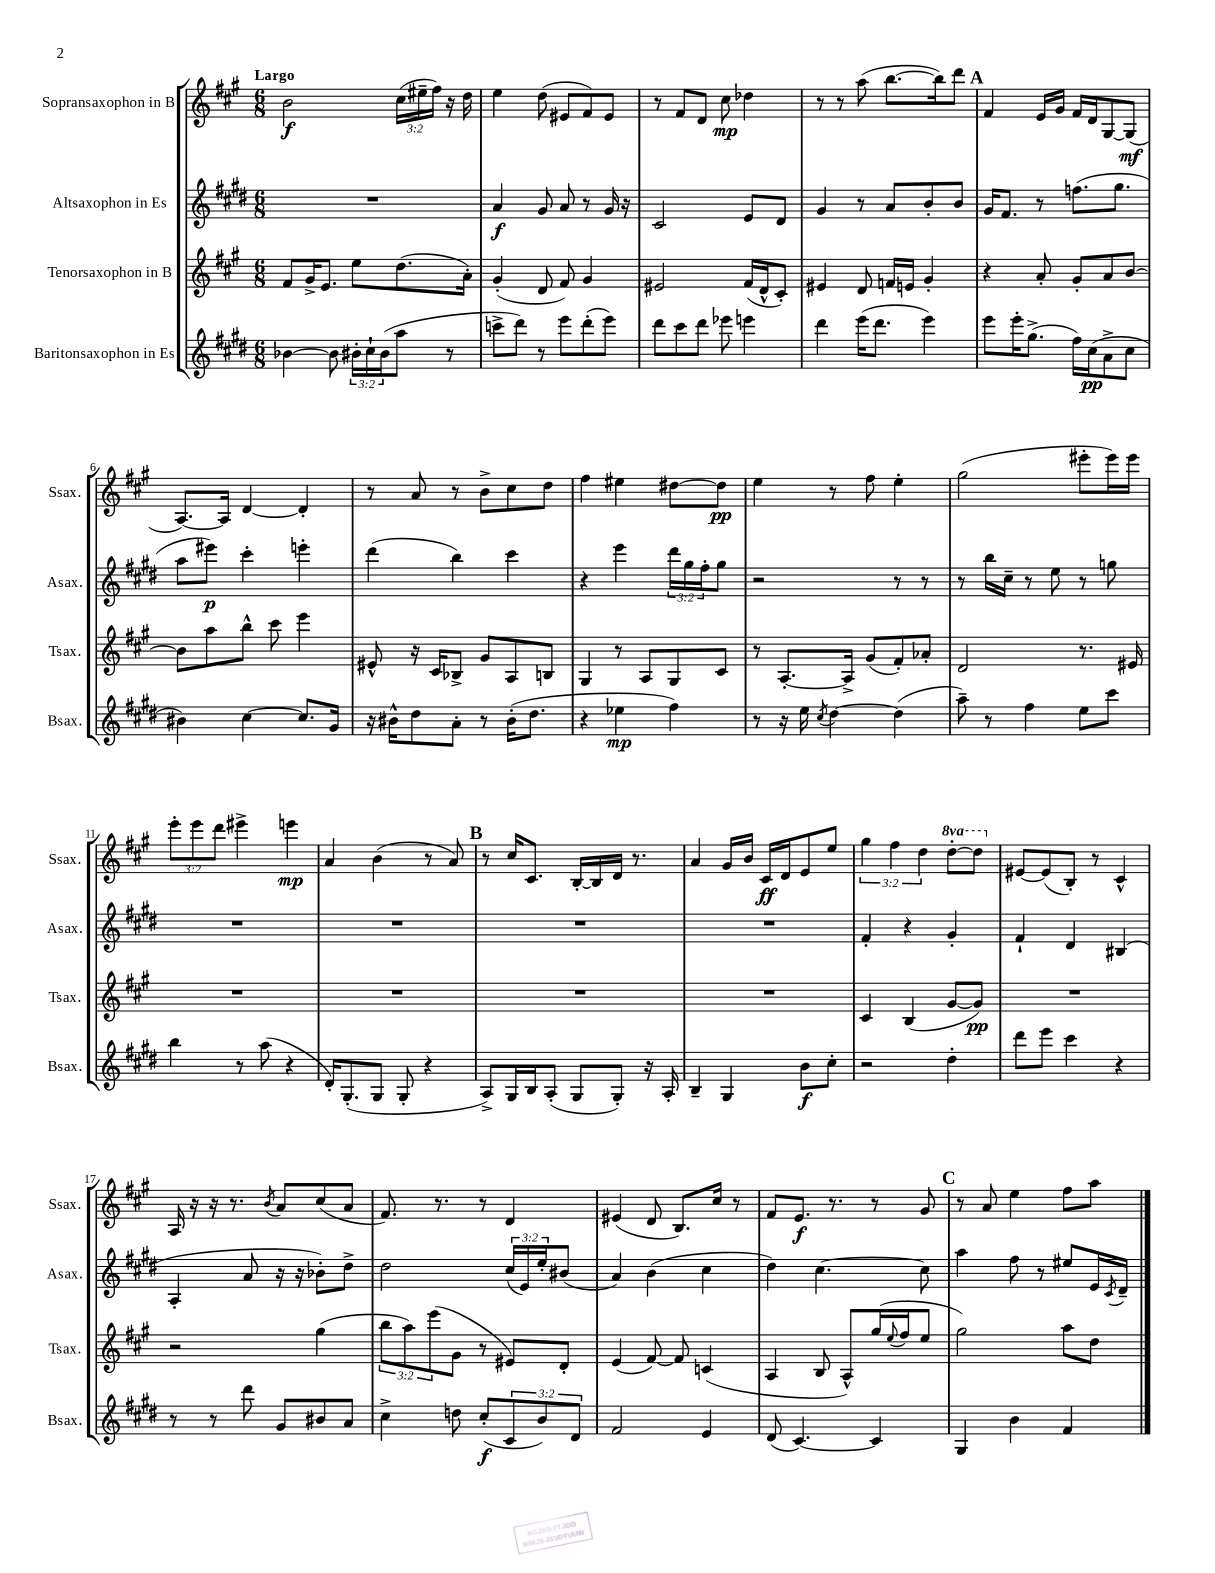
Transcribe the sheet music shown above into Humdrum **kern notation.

**kern	**dynam	**kern	**dynam	**kern	**dynam	**kern	**dynam
*part4	*part4	*part3	*part3	*part2	*part2	*part1	*part1
*staff4	*staff4	*staff3	*staff3	*staff2	*staff2	*staff1	*staff1
*I"Baritonsaxophon in Es	*	*I"Tenorsaxophon in B	*	*I"Altsaxophon in Es	*	*I"Sopransaxophon in B	*
*I'Bsax.	*	*I'Tsax.	*	*I'Asax.	*	*I'Ssax.	*
*clefG2	*	*clefG2	*	*clefG2	*	*clefG2	*
*k[f#c#g#d#]	*	*k[f#c#g#]	*	*k[f#c#g#d#]	*	*k[f#c#g#]	*
*M6/8	*	*M6/8	*	*M6/8	*	*M6/8	*
=1	=1	=1	=1	=1	=1	=1	=1
!	!	!	!	!	!	!LO:TX:a:B:t=Largo	!
[4b-X\	.	8f#/L	.	2.r	.	2b\	f
.	.	16g#^/K	.	.	.	.	.
.	.	8.e/J	.	.	.	.	.
8b-\]	.	.	.	.	.	.	.
24b#X'\LL	.	8ee\L	.	.	.	.	.
24cc#`\	.	.	.	.	.	.	.
(24b#\J	.	.	.	.	.	.	.
8aa\J	.	(8.dd\	.	.	.	(24cc#\LL	.
.	.	.	.	.	.	24ee#X~\	.
.	.	.	.	.	.	24ff#\JJ)	.
8r	.	.	.	.	.	16r	.
.	.	16a'\Jk)	.	.	.	16dd\	.
=2	=2	=2	=2	=2	=2	=2	=2
8cccn^\L	.	(4g#'/	.	4a/	f	4ee\	.
8ddd#\J)	.	.	.	.	.	.	.
8r	.	8d/	.	8g#/	.	(8dd\	.
8eee\L	.	8f#/)	.	8a/	.	8e#X/L	.
(8ddd#'\	.	4g#/	.	8r	.	8f#/)	.
8eee\J)	.	.	.	16g#/	.	8e#/J	.
.	.	.	.	16r	.	.	.
=3	=3	=3	=3	=3	=3	=3	=3
8ddd#\L	.	2e#X/	.	2c#/	.	8r	.
8ccc#\	.	.	.	.	.	8f#/L	.
8ddd#\J	.	.	.	.	.	8d/J	.
8eee-X\	.	.	.	.	.	8cc#\	mp
4eeen\	.	(16f#/LL	.	8e/L	.	4dd-X\	.
.	.	16d^^/J	.	.	.	.	.
.	.	8c#'/J)	.	8d#/J	.	.	.
=4	=4	=4	=4	=4	=4	=4	=4
4ddd#\	.	4e#X/	.	4g#/	.	8r	.
.	.	.	.	.	.	8r	.
(16eee\KL	.	8d/	.	8r	.	(8aa\	.
8.ddd#\J	.	.	.	.	.	.	.
.	.	16fn/LL	.	8a/L	.	[8.bb\L	.
.	.	16en/JJ	.	.	.	.	.
4eee\)	.	4g#'/	.	8b'/	.	.	.
.	.	.	.	.	.	16bb\k])	.
.	.	.	.	8b/J	.	8ddd\J	.
!!LO:REH:place=s1:t=A
=5	=5	=5	=5	=5	=5	=5	=5
8eee\L	.	4r	.	16g#/KL	.	4f#/	.
.	.	.	.	8.f#/J	.	.	.
16eee'\K	.	.	.	.	.	.	.
(8.gg#^\J	.	.	.	.	.	.	.
.	.	8a'/	.	8r	.	16e/LL	.
.	.	.	.	.	.	16g#/JJ	.
16ff#\LL)	.	8g#'/L	.	(8.ffn\L	.	16f#/LL	.
(16cc#\J	pp	.	.	.	.	16d/J	.
8a^\	.	8a/	.	.	.	[8G#/	.
.	.	.	.	8.gg#\J	.	.	.
8cc#\J	.	[8b/J	.	.	.	(8G#/J]	mf
!!LO:LB:g=z
=6	=6	=6	=6	=6	=6	=6	=6
4b#X\)	.	8b\L]	.	8aa\L	.	[8.A/L)	.
.	.	8aa\	.	8eee#X\J)	p	.	.
.	.	.	.	.	.	16A/Jk]	.
[4cc#\	.	8bb^^\J	.	4ccc#'\	.	[4d/	.
.	.	8ccc#\	.	.	.	.	.
8.cc#/L]	.	4eee\	.	4eeen'\	.	4d'/]	.
16g#/Jk	.	.	.	.	.	.	.
=7	=7	=7	=7	=7	=7	=7	=7
16r	.	8e#X^^/	.	(4ddd#\	.	8r	.
16b#X^^\KL	.	.	.	.	.	.	.
8dd#\	.	16r	.	.	.	8a/	.
.	.	16c#/KL	.	.	.	.	.
8a'\J	.	8B-X^/J	.	4bb\)	.	8r	.
8r	.	8g#/L	.	.	.	8b^\L	.
(16b#'\KL	.	8A/	.	4ccc#\	.	8cc#\	.
8.dd#\J	.	.	.	.	.	.	.
.	.	8Bn/J	.	.	.	8dd\J	.
=8	=8	=8	=8	=8	=8	=8	=8
4r	.	4G#/	.	4r	.	4ff#\	.
4ee-X\	mp	8r	.	4eee\	.	4ee#X\	.
.	.	8A/L	.	.	.	.	.
4ff#\)	.	8G#/	.	24ddd#\LL	.	[8dd#X\L	.
.	.	.	.	24gg#\	.	.	.
.	.	.	.	24ff#'\J	.	.	.
.	.	8c#/J	.	8gg#\J	.	8dd#\J]	pp
=9	=9	=9	=9	=9	=9	=9	=9
8r	.	8r	.	2r	.	4ee\	.
16r	.	[8.A'/L	.	.	.	.	.
16ee\	.	.	.	.	.	.	.
8qcc#/	.	.	.	.	.	.	.
[4dd#\	.	.	.	.	.	8r	.
.	.	16A^/Jk]	.	.	.	.	.
.	.	(8g#/L	.	.	.	8ff#\	.
(4dd#\]	.	8f#'/)	.	8r	.	4ee'\	.
.	.	8a-X'/J	.	8r	.	.	.
=10	=10	=10	=10	=10	=10	=10	=10
8aa~\)	.	2d/	.	8r	.	(2gg#\	.
8r	.	.	.	16bb\LL	.	.	.
.	.	.	.	16cc#~\JJ	.	.	.
4ff#\	.	.	.	8r	.	.	.
.	.	.	.	8ee\	.	.	.
8ee\L	.	8.r	.	8r	.	8eee#X'\L	.
8ccc#\J	.	.	.	8ggn\	.	16eee#\L)	.
.	.	16e#X/	.	.	.	16eee#\JJ	.
!!LO:LB:g=z
=11	=11	=11	=11	=11	=11	=11	=11
4bb\	.	2.r	.	2.r	.	12eee'\L	.
.	.	.	.	.	.	12eee\	.
.	.	.	.	.	.	12ddd\J	.
8r	.	.	.	.	.	4eee#X^\	.
(8aa\	.	.	.	.	.	.	.
4r	.	.	.	.	.	4eeen\	mp
=12	=12	=12	=12	=12	=12	=12	=12
16d#'/KL)	.	2.r	.	2.r	.	4a/	.
(8.G#'/	.	.	.	.	.	.	.
8G#/J	.	.	.	.	.	(4b\	.
8G#'/	.	.	.	.	.	.	.
4r	.	.	.	.	.	8r	.
.	.	.	.	.	.	8a/)	.
!!LO:REH:place=s1:t=B
=13	=13	=13	=13	=13	=13	=13	=13
8A^/L)	.	2.r	.	2.r	.	8r	.
16G#/L	.	.	.	.	.	16cc#/KL	.
16B/J	.	.	.	.	.	8.c#/J	.
(8A'/J	.	.	.	.	.	.	.
8G#/L	.	.	.	.	.	[16B'/LL	.
.	.	.	.	.	.	16B/]	.
8G#'/J)	.	.	.	.	.	16d/JJ	.
.	.	.	.	.	.	8.r	.
16r	.	.	.	.	.	.	.
16A'/	.	.	.	.	.	.	.
=14	=14	=14	=14	=14	=14	=14	=14
4B~/	.	2.r	.	2.r	.	4a/	.
4G#/	.	.	.	.	.	16g#/LL	.
.	.	.	.	.	.	16b/JJ	.
.	.	.	.	.	.	16c#/LL	ff
.	.	.	.	.	.	16d/J	.
8b\L	f	.	.	.	.	8e/	.
8cc#'\J	.	.	.	.	.	8ee/J	.
=15	=15	=15	=15	=15	=15	=15	=15
2r	.	4c#/	.	4f#'/	.	6gg#\	.
.	.	.	.	.	.	6ff#\	.
.	.	(4B/	.	4r	.	.	.
.	.	.	.	.	.	6dd\	.
*	*	*	*	*	*	*8va	*
4dd#'\	.	[8g#/L	.	4g#'/	.	[8ddd'\L	.
.	.	8g#/J])	pp	.	.	8ddd\J]	.
=16	=16	=16	=16	=16	=16	=16	=16
*	*	*	*	*	*	*X8va	*
8ddd#\L	.	2.r	.	4f#`/	.	[8e#X/L	.
8eee\J	.	.	.	.	.	(8e#/]	.
4ccc#\	.	.	.	4d#/	.	8B'/J)	.
.	.	.	.	.	.	8r	.
4r	.	.	.	(4B#X/	.	4c#^^/	.
!!LO:LB:g=z
=17	=17	=17	=17	=17	=17	=17	=17
8r	.	2r	.	4A'/	.	16A/	.
.	.	.	.	.	.	16r	.
8r	.	.	.	.	.	16r	.
.	.	.	.	.	.	8.r	.
8ddd#\	.	.	.	8a/	.	.	.
.	.	.	.	.	.	8qb/	.
8g#/L	.	.	.	16r	.	8a/L	.
.	.	.	.	16r	.	.	.
8b#X/	.	(4gg#\	.	8b-X'\L)	.	(8cc#/	.
8a/J	.	.	.	8dd#^\J	.	8a/J	.
=18	=18	=18	=18	=18	=18	=18	=18
4cc#^\	.	12bb\L	.	2dd#\	.	8.f#/)	.
.	.	12aa\)	.	.	.	.	.
.	.	(12eee\	.	.	.	.	.
.	.	.	.	.	.	8.r	.
8ddn\	.	8g#\J	.	.	.	.	.
(8cc#'/L	f	8r	.	.	.	8r	.
12c#/	.	8e#X/L)	.	(24cc#/LL	.	4d/	.
.	.	.	.	24e/)	.	.	.
12b/)	.	.	.	24ee'/J	.	.	.
.	.	8d'/J	.	(8b#X/J	.	.	.
12d#/J	.	.	.	.	.	.	.
=19	=19	=19	=19	=19	=19	=19	=19
2f#/	.	(4e/	.	4a/)	.	(4e#X/	.
.	.	[8f#/)	.	(4b\	.	8d/	.
.	.	8f#/]	.	.	.	8.B/L)	.
4e/	.	(4cn/	.	4cc#\	.	.	.
.	.	.	.	.	.	16cc#/Jk	.
.	.	.	.	.	.	8r	.
=20	=20	=20	=20	=20	=20	=20	=20
(8d#/	.	4A/	.	4dd#\)	.	8f#/L	.
[4.c#/)	.	.	.	.	.	8.e/J	f
.	.	8B/	.	[4.cc#\	.	.	.
.	.	.	.	.	.	8.r	.
.	.	8A^^/L)	.	.	.	.	.
4c#/]	.	(16gg#/L	.	.	.	8r	.
.	.	8qqee/	.	.	.	.	.
.	.	16ff#/J	.	.	.	.	.
.	.	8ee/J	.	8cc#\]	.	8g#/	.
!!LO:REH:place=s1:t=C
=21	=21	=21	=21	=21	=21	=21	=21
4G#/	.	2gg#\)	.	4aa\	.	8r	.
.	.	.	.	.	.	8a/	.
4b\	.	.	.	8ff#\	.	4ee\	.
.	.	.	.	8r	.	.	.
4f#/	.	8aa\L	.	8ee#X/L	.	8ff#\L	.
.	.	8dd\J	.	16e/L	.	8aa\J	.
.	.	.	.	8qc#/	.	.	.
.	.	.	.	16d#~/JJ	.	.	.
==	==	==	==	==	==	==	==
*-	*-	*-	*-	*-	*-	*-	*-
